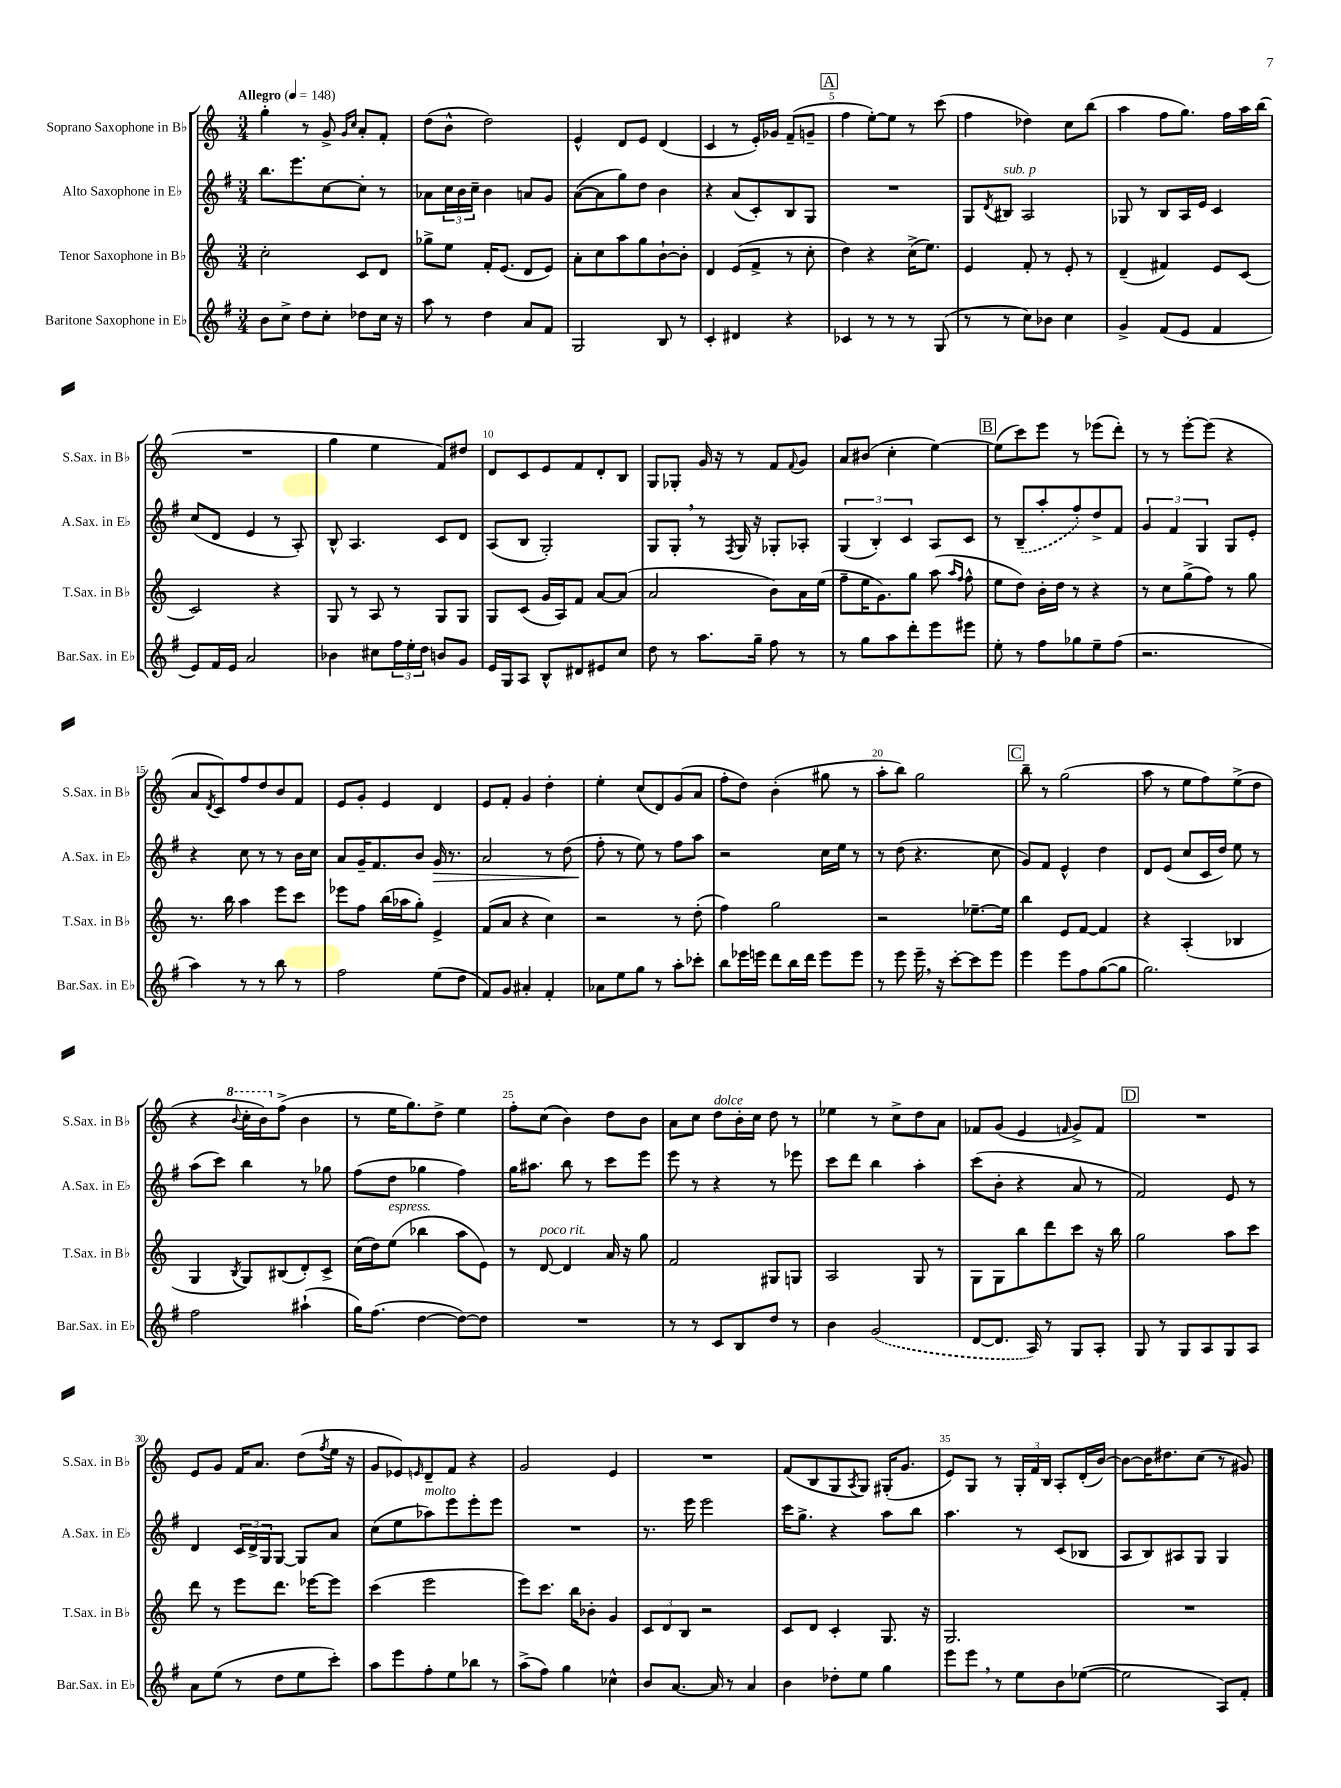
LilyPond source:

<<
\new StaffGroup <<
\new Staff = "s0" \with { instrumentName = "Soprano Saxophone in Bb" shortInstrumentName = "S.Sax. in Bb" } {
    \clef treble \key c \major \numericTimeSignature \time 3/4 \tempo "Allegro" 4 = 148
    g''4-. r8 g'8-> \grace { g'16 c''16 } a'8-. f'8-. |
    d''8( b'8-^ d''2) |
    e'4-^ d'8 e'8 d'4( |
    c'4 r8 e'16-.) ges'16 f'8--( g'8-- |
    \mark \markup { \box "A" } f''4 e''8~-.) e''8 r8 c'''8( |
    f''4 des''4) c''8 b''8( |
    a''4 f''8 g''8.) f''16 a''16 b''16( |
    R2. |
    g''4 e''4 f'8) dis''8 |
    d'8 c'8 e'8 f'8 d'8-. b8 |
    g8 ges8-. g'16 r16 r8 f'8 \appoggiatura { f'8 } g'8 |
    a'8 bis'8( c''4-. e''4~) |
    \mark \markup { \box "B" } e''8( c'''8) e'''8 r8 ees'''8( d'''8-.) |
    r8 r8 e'''8~-. e'''8( r4 |
    a'8 \acciaccatura { d'8 } c'8) f''8 d''8 b'8 f'8 |
    e'8 g'8-. e'4 d'4 |
    e'8 f'8-. g'4 d''4-. |
    e''4-. c''8( d'8) g'8( a'8 |
    f''8-. d''8) b'4-.( gis''8 r8 |
    a''8-. b''8) g''2 |
    \mark \markup { \box "C" } b''8-- r8 g''2( |
    a''8 r8 e''8 f''8) e''8->( d''8 |
    r4 \ottava #1 \appoggiatura { b''8 } c'''16-. b''16) \ottava #0 f''8->( b'4 |
    r8 e''16 g''8.) d''8-> e''4 |
    f''8-. c''8( b'4) d''8 b'8 |
    a'8 c''8 d''8^\markup { \italic "dolce" } b'16-. c''16 d''8 r8 |
    ees''4 r8 c''8-> d''8 a'8 |
    fes'8 g'8( e'4 \grace { f'16 } g'8->) f'8 |
    \mark \markup { \box "D" } R2. |
    e'8 g'8 f'16 a'8. d''8( \acciaccatura { f''8 } e''16 r16 |
    g'8 ees'8) \grace { e'16 } d'8-- f'8 r4 |
    g'2 e'4 |
    R2. |
    f'8( b8 g8 \acciaccatura { a8 } g8) gis16-.( g'8. |
    e'8) g8 r8 \tuplet 3/2 { g16-. f'16 b16 } a8-. d'16-.( b'16~) |
    b'8~ b'16 dis''8. c''8( r8 gis'8) \bar "|." |
}
\new Staff = "s1" \with { instrumentName = "Alto Saxophone in Eb" shortInstrumentName = "A.Sax. in Eb" } {
    \clef treble \key g \major \numericTimeSignature \time 3/4
    b''8. e'''8. c''8~ c''8-. r8 |
    aes'8 \tuplet 3/2 { c''16 b'16 c''16-- } b'4 a'8 g'8 |
    a'8~( a'8 g''8) d''8 b'4 |
    r4 a'8( c'8-.) b8 g8 |
    \mark \markup { \box "A" } R2. |
    g8 \acciaccatura { d'8 } bis8^\markup { \italic "sub. p" } a2 |
    ges8 r8 b8 a16 e'16 c'4 |
    c''8( d'8 e'4 r8 a8-.) |
    b8-^ a4. c'8 d'8 |
    a8( b8 g2-.) |
    g8 g8-. \breathe r8 \acciaccatura { fis8 } g16 r16 ges8-. aes8-. |
    \tuplet 3/2 { g4( b4-.) c'4 } a8 c'8 |
    \mark \markup { \box "B" } r8 \once \slurDashed b8--( a''8-. fis''8-.) d''8-> fis'8 |
    \tuplet 3/2 { g'4 fis'4 g4 } g8 e'8-. |
    r4 c''8 r8 r8 b'16 c''16 |
    a'8 g'16-- fis'8. b'8 g'16\> r8. |
    a'2 r8 d''8( |
    fis''8-.\! r8 e''8) r8 fis''8 a''8 |
    r2 c''16 e''16 r8 |
    r8 d''8( r4. c''8 |
    \mark \markup { \box "C" } g'8) fis'8 e'4-^ d''4 |
    d'8 e'8( c''8 c'16 d''16) e''8 r8 |
    a''8( c'''8) b''4 r8 ges''8 |
    fis''8( d''8 ges''4 fis''4) |
    g''16 ais''8. b''8 r8 c'''8 e'''8 |
    e'''8 r8 r4 r8 ees'''8 |
    c'''8 d'''8 b''4 a''4-. |
    c'''8( b'8-. r4 a'8 r8 |
    \mark \markup { \box "D" } fis'2) e'8 r8 |
    d'4 \tuplet 3/2 { c'16 d'16-> g16 } g8~ g8 a'8 |
    c''8( e''8 aes''8^\markup { \italic "molto" }) e'''8 e'''8-. e'''8 |
    R2. |
    r8. e'''16 e'''2 |
    c'''16 g''8.-> r4 a''8 b''8 |
    a''4. r8 c'8( bes8 |
    a8 b8) ais8 g8 g4 \bar "|." |
}
\new Staff = "s2" \with { instrumentName = "Tenor Saxophone in Bb" shortInstrumentName = "T.Sax. in Bb" } {
    \clef treble \key c \major \numericTimeSignature \time 3/4
    c''2-. c'8 d'8 |
    ges''8-> e''8 f'16-. e'8.( d'8 e'8) |
    a'8-. c''8 a''8 g''8 b'8~-! b'8-. |
    d'4 e'8( f'8-> r8 c''8-. |
    \mark \markup { \box "A" } d''4) r4 c''16->( e''8.) |
    e'4 f'8-. r8 e'8-. r8 |
    d'4--( fis'4) e'8 c'8~ |
    c'2 r4 |
    g8 r8 a8 r8 g8 g8 |
    g8 c'8( g'16 a16) f'8 a'8~ a'8( |
    a'2 b'8) a'16 e''16( |
    f''8-- e''16 g'8.) g''8 a''8( \grace { a''16 f''16 } f''8-^ |
    \mark \markup { \box "B" } e''8 d''8) b'16-. d''16 r8 r4 |
    r8 c''8 g''8->( f''8) r8 g''8 |
    r8. b''16 a''4 e'''8 c'''8 |
    ees'''8 f''8 b''16( aes''16 g''8-.) e'4-> |
    f'8( a'8 r4 c''4) |
    r2 r8 d''8-.( |
    f''4) g''2 |
    r2 ees''8.~-- ees''16 |
    \mark \markup { \box "C" } b''4 e'8 f'8~ f'4 |
    r4 a4-.( bes4 |
    g4 \acciaccatura { b8 } g8) bis8( d'8-.) c'8-> |
    c''16( d''16) e''8^\markup { \italic "espress." }( bes''4 a''8 e'8) |
    r8 d'8~^\markup { \italic "poco rit." } d'4 a'16 r16 g''8 |
    f'2 gis8 g8 |
    a2 g8 r8 |
    g8 g8 b''8 d'''8 c'''8 r16 b''16 |
    \mark \markup { \box "D" } g''2 a''8 c'''8 |
    d'''8 r8 e'''8 d'''8. ees'''16~ ees'''8 |
    c'''4( e'''2 |
    e'''8) c'''8. b''16 bes'8-. g'4 |
    \tuplet 3/2 { c'8 d'8 b8 } r2 |
    c'8 d'8 c'4-. g8. r16 |
    g2. |
    R2. \bar "|." |
}
\new Staff = "s3" \with { instrumentName = "Baritone Saxophone in Eb" shortInstrumentName = "Bar.Sax. in Eb" } {
    \clef treble \key g \major \numericTimeSignature \time 3/4
    b'8 c''8-> d''8 c''8-. des''8 c''16 r16 |
    a''8 r8 d''4 a'8 fis'8 |
    g2 b8 r8 |
    c'4-. dis'4 r4 |
    \mark \markup { \box "A" } ces'4 r8 r8 r8 g8( |
    r8 r8 c''8) bes'8 c''4 |
    g'4-> fis'8( e'8 fis'4 |
    e'8) fis'16 e'16 a'2 |
    bes'4 cis''8 \tuplet 3/2 { fis''16 e''16-. d''16 } b'8 g'8 |
    e'16 g16 a8 b8-^ dis'8 eis'8 c''8 |
    d''8 r8 a''8. g''16-- fis''8 r8 |
    r8 g''8 a''8 d'''8-. e'''8 eis'''8 |
    \mark \markup { \box "B" } e''8-. r8 fis''8 ges''8 e''8-- fis''8( |
    r2. |
    a''4) r8 r8 b''8 r8 |
    fis''2 e''8( d''8 |
    fis'8) g'8 ais'4-. fis'4-. |
    aes'8 e''8 g''8 r8 a''8-. ces'''8-. |
    b''8 ees'''16 e'''16 d'''8 b''16 d'''16 e'''8 e'''8 |
    r8 e'''8 e'''16-- \breathe r16 c'''8~-. c'''8 e'''8 |
    \mark \markup { \box "C" } e'''4 e'''8 fis''8 g''8~( g''8 |
    g''2.) |
    fis''2 ais''4-!( |
    g''16) fis''8.( d''4~ d''8~) d''8 |
    R2. |
    r8 r8 c'8 b8 d''8 r8 |
    b'4 \once \slurDashed g'2( |
    d'8~ d'8. a16) r8 g8 a8-. |
    \mark \markup { \box "D" } g8 r8 g8 a8 g8 a8 |
    a'8 e''8( r8 d''8 e''8 c'''8-.) |
    a''8 e'''8 fis''8-. e''8 bes''8 r8 |
    a''8->( fis''8) g''4 ces''4-^ |
    b'8 a'8.~ a'16 r8 a'4 |
    b'4 des''8-. e''8 g''4 |
    e'''8 e'''8 \breathe r8 e''8 b'8 ees''8~( |
    ees''2 a8) fis'8-. \bar "|." |
}
>>
>>
\layout { \context { \Score \override BarNumber.break-visibility = ##(#f #t #t) barNumberVisibility = #(every-nth-bar-number-visible 5) } }
